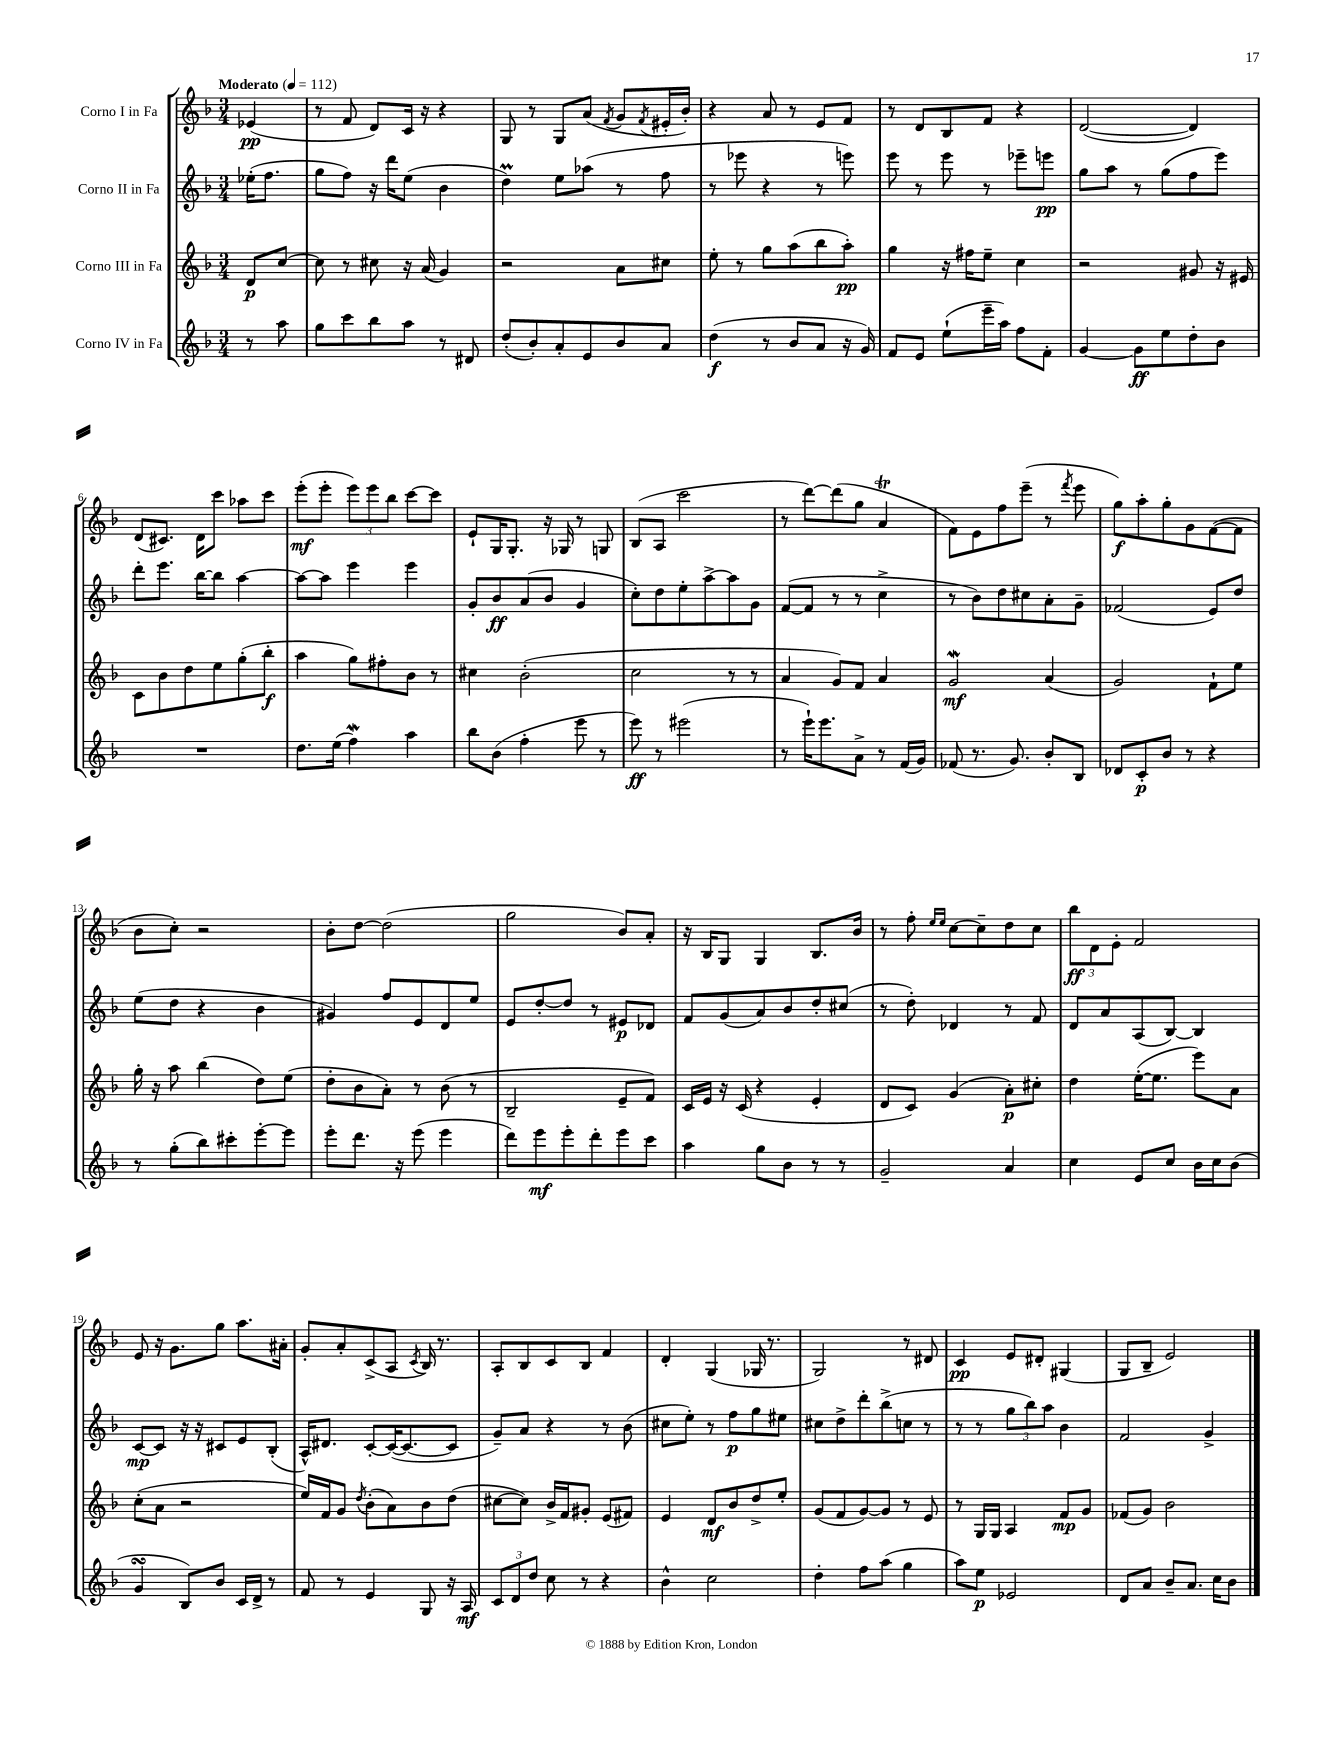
<<
\new StaffGroup <<
\new Staff = "s0" \with { instrumentName = "Corno I in Fa" } {
    \clef treble \key f \major \numericTimeSignature \time 3/4 \partial 4 \tempo "Moderato" 4 = 112
    ees'4\pp( |
    r8 f'8 d'8) c'16 r16 r4 |
    g8 r8 g8 a'8( \acciaccatura { f'8 } g'8 \acciaccatura { f'8 } eis'16-. bes'16-.) |
    r4 a'8 r8 e'8 f'8 |
    r8 d'8 bes8 f'8 r4 |
    d'2~( d'4) |
    d'8( cis'8.) d'16 c'''8 aes''8 c'''8 |
    e'''8-.\mf( e'''8-. \tuplet 3/2 { e'''8) e'''8 bes''8 } c'''8~ c'''8 |
    e'8-! g16 g8.-. r16 ges16 r8 g8 |
    bes8( a8 c'''2 |
    r8 d'''8~) d'''8( g''8 a'4\trill |
    f'8) e'8 f''8 e'''8--( r8 \acciaccatura { f'''8 } e'''8 |
    g''8\f) a''8-. g''8-. g'8 f'8~( f'8 |
    bes'8 c''8-.) r2 |
    bes'8-. d''8~ d''2( |
    g''2 bes'8) a'8-. |
    r16 bes16 g8 g4 bes8. bes'16 |
    r8 f''8-. \grace { e''16 e''16 } c''8~ c''8-- d''8 c''8 |
    \tuplet 3/2 { bes''8\ff d'8 e'8-. } f'2 |
    e'8 r16 g'8. g''8 a''8. ais'16-. |
    g'8-. a'8-. c'8->( a8 \acciaccatura { c'8 } bes16) r8. |
    a8-. bes8 c'8 bes8 f'4 |
    d'4-. g4( ges16 r8. |
    g2) r8 dis'8 |
    c'4\pp e'8 dis'8-. gis4( |
    g8 bes8-- e'2) \bar "|." |
}
\new Staff = "s1" \with { instrumentName = "Corno II in Fa" } {
    \clef treble \key f \major \numericTimeSignature \time 3/4 \partial 4
    ees''16-.( f''8. |
    g''8 f''8) r16 d'''16 e''8( bes'4 |
    d''4\prall) e''8 aes''8( r8 f''8 |
    r8 ees'''8 r4 r8 e'''8) |
    e'''8 r8 e'''8 r8 ees'''8-- e'''8\pp |
    g''8 a''8 r8 g''8( f''8 e'''8) |
    d'''8-. e'''8. bes''16~ bes''8 a''4~ |
    a''8~ a''8 e'''4 e'''4 |
    g'8-. bes'8\ff a'8( bes'8 g'4 |
    c''8-.) d''8 e''8-. a''8~-> a''8 g'8 |
    f'8~( f'8 r8 r8 c''4-> |
    r8 bes'8) d''8 cis''8 a'8-. g'8-- |
    fes'2( e'8) d''8 |
    e''8( d''8 r4 bes'4 |
    gis'4) f''8 e'8 d'8 e''8 |
    e'8 d''8~-. d''8 r8 eis'8\p des'8 |
    f'8 g'8( a'8) bes'8 d''8-. cis''8( |
    r8 d''8-.) des'4 r8 f'8 |
    d'8 a'8 a8( bes8~) bes4 |
    c'8~\mp c'8 r16 r16 cis'8 e'8 bes8-.( |
    a16-^) dis'8. c'8~-. c'16~( c'8.~ c'8 |
    g'8--) a'8 r4 r8 bes'8( |
    cis''8 e''8-.) r8 f''8\p g''8 eis''8 |
    cis''8 d''8-> d'''8-. bes''8->( c''8 r8 |
    r8 r8 \tuplet 3/2 { g''8 bes''8) a''8 } bes'4 |
    f'2 g'4-> \bar "|." |
}
\new Staff = "s2" \with { instrumentName = "Corno III in Fa" } {
    \clef treble \key f \major \numericTimeSignature \time 3/4 \partial 4
    d'8\p c''8~ |
    c''8 r8 cis''8 r16 a'16( g'4) |
    r2 a'8 cis''8 |
    e''8-. r8 g''8 a''8( bes''8 a''8-.\pp) |
    g''4 r16 fis''16 e''8-- c''4 |
    r2 gis'8 r16 eis'16 |
    c'8 bes'8 d''8 e''8 g''8-.( bes''8-.\f |
    a''4 g''8) fis''8-. bes'8 r8 |
    cis''4 bes'2-.( |
    c''2 r8 r8 |
    a'4 g'8) f'8 a'4 |
    g'2\mordent\mf a'4( |
    g'2) f'8-! e''8 |
    g''16-. r16 a''8 bes''4( d''8) e''8( |
    d''8-. bes'8 a'8-.) r8 bes'8( r8 |
    bes2-- e'8-- f'8) |
    c'16 e'16 r16 c'16( r4 e'4-. |
    d'8 c'8) g'4( a'8-.\p) cis''8-. |
    d''4 e''16~-.( e''8. e'''8) a'8 |
    c''8-.( a'8 r2 |
    e''16) f'16 g'8 \acciaccatura { d''8 } bes'8-.( a'8) bes'8 d''8( |
    cis''8~ cis''8) bes'16-> f'16 gis'8-. e'8( fis'8) |
    e'4 d'8\mf bes'8 d''8-> e''8-. |
    g'8( f'8 g'8~) g'8 r8 e'8 |
    r8 g16 g16 a4 f'8\mp g'8 |
    fes'8( g'8) bes'2 \bar "|." |
}
\new Staff = "s3" \with { instrumentName = "Corno IV in Fa" } {
    \clef treble \key f \major \numericTimeSignature \time 3/4 \partial 4
    r8 a''8 |
    g''8 c'''8 bes''8 a''8 r8 dis'8 |
    d''8-.( bes'8-.) a'8-. e'8 bes'8 a'8 |
    d''4\f( r8 bes'8 a'8 r16 g'16) |
    f'8 e'8 e''8-!( e'''16-- a''16) f''8 f'8-. |
    g'4~ g'8\ff e''8 d''8-. bes'8 |
    R2. |
    d''8. e''16( f''4\mordent) a''4 |
    bes''8 bes'8( f''4-. e'''8 r8 |
    e'''8\ff) r8 eis'''2( |
    r8 e'''16-!) e'''8. a'8-> r8 f'16( g'16) |
    fes'8( r8. g'8.) bes'8-. bes8 |
    des'8 c'8-.\p bes'8 r8 r4 |
    r8 g''8-.( bes''8) cis'''8-. e'''8~-. e'''8 |
    e'''8-. d'''8. r16 e'''8( e'''4 |
    d'''8) e'''8\mf e'''8-. d'''8-. e'''8 c'''8 |
    a''4 g''8 bes'8 r8 r8 |
    g'2-- a'4 |
    c''4 e'8 c''8 bes'16 c''16 bes'8( |
    g'4\turn bes8) bes'8 c'16 d'16-> r8 |
    f'8 r8 e'4 g8 r16 a16\mf |
    \tuplet 3/2 { c'8 d'8 d''8 } c''8 r8 r4 |
    bes'4-^ c''2 |
    d''4-. f''8 a''8( g''4 |
    a''8) e''8\p ees'2 |
    d'8 a'8 bes'8-- a'8. c''16 bes'8 \bar "|." |
}
>>
>>
